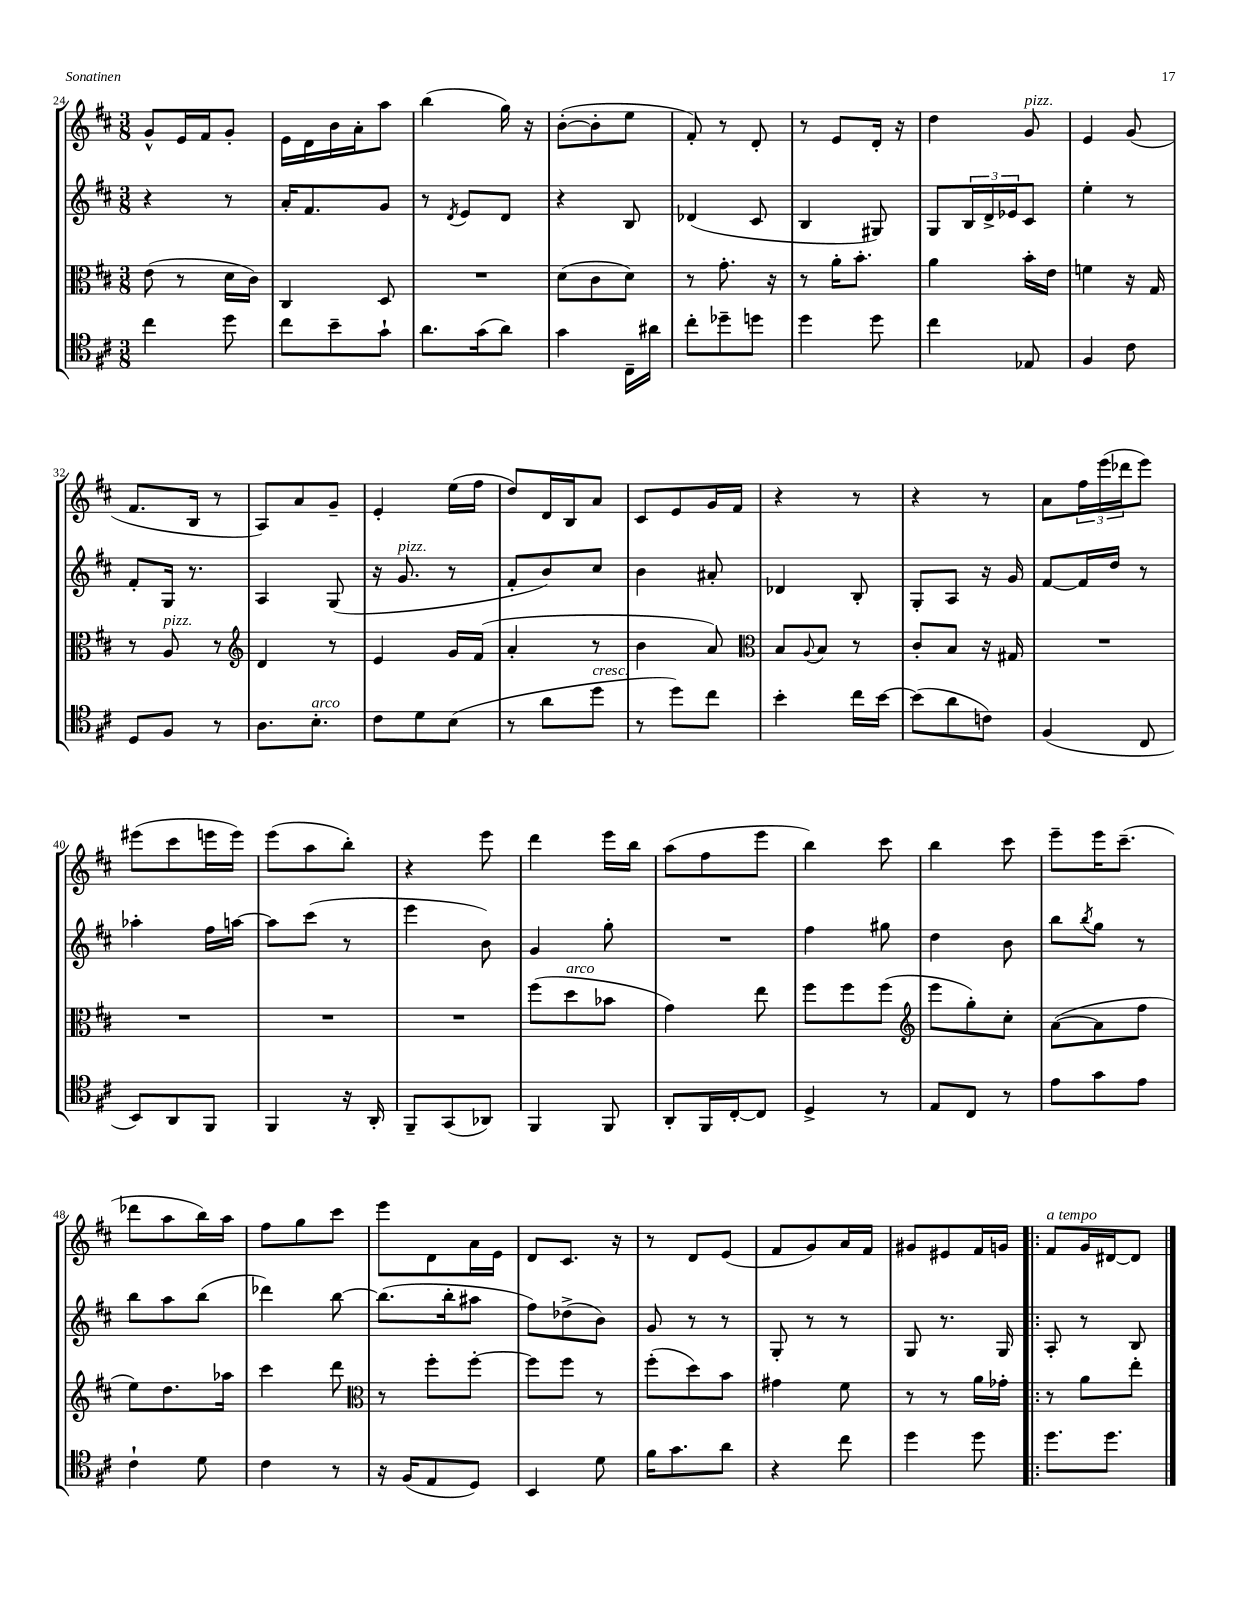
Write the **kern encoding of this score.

**kern	**kern	**kern	**kern
*part4	*part3	*part2	*part1
*staff4	*staff3	*staff2	*staff1
*clefC4	*clefC3	*clefG2	*clefG2
*k[f#c#]	*k[f#c#]	*k[f#c#]	*k[f#c#]
*M3/8	*M3/8	*M3/8	*M3/8
=24	=24	=24	=24
4cc#\	(8e\	4r	8g^^/L
.	8r	.	16e/L
.	.	.	16f#/J
8dd\	16d\LL	8r	8g'/J
.	16c#\JJ)	.	.
=25	=25	=25	=25
8cc#\L	4C#/	16a'/KL	16e\LL
.	.	8.f#/	16d\
8b~\	.	.	16b\
.	.	.	16a'\J
8g`\J	8D/	8g/J	8aa\J
=26	=26	=26	=26
8.a\L	4.r	8r	(4bb\
.	.	8qd/	.
.	.	8e/L	.
(16g\k	.	.	.
8a\J)	.	8d/J	16gg\)
.	.	.	16r
=27	=27	=27	=27
4g\	(8d\L	4r	([8b'\L
.	8c#\	.	8b'\]
16C#~\LL	8d\J)	8B/	8ee\J
16a#X\JJ	.	.	.
=28	=28	=28	=28
8cc#'\L	8r	(4d-X/	8f#'/)
8dd-X~\	8.g'\	.	8r
8ddn\J	.	8c#/	8d'/
.	16r	.	.
=29	=29	=29	=29
4dd\	8r	4B/	8r
.	16a'\KL	.	8e/L
.	8.b'\J	.	.
8dd\	.	8G#X/)	16d'/Jk
.	.	.	16r
=30	=30	=30	=30
4cc#\	4a\	8G/L	4dd\
.	.	24B/L	.
.	.	24d^/	.
.	.	24e-X/J	.
!	!	!	!LO:TX:a:i:t=pizz.
8E-X/	16b'\LL	8c#/J	8g/
.	16e\JJ	.	.
=31	=31	=31	=31
4F#/	4fn\	4ee'\	4e/
8c#\	16r	8r	(8g/
.	16G/	.	.
!!LO:LB:g=z
=32	=32	=32	=32
8D/L	8r	8f#'/L	8.f#/L
!	!LO:TX:a:i:t=pizz.	!	!
8F#/J	8A/	16G/Jk	.
.	.	8.r	16B/Jk
8r	8r	.	8r
=33	=33	=33	=33
*	*clefG2	*	*
8.A\L	4d/	4A/	8A/L)
.	.	.	8a/
!LO:TX:a:i:t=arco	!	!	!
8.B'\J	.	.	.
.	8r	(8G/	8g~/J
=34	=34	=34	=34
8c#\L	4e/	16r	4e'/
!	!	!LO:TX:a:i:t=pizz.	!
.	.	8.g/	.
8d\	.	.	.
(8B\J	16g/LL	8r	(16ee\LL
.	(16f#/JJ	.	16ff#\JJ
=35	=35	=35	=35
8r	4a'/	8f#'/L	8dd/L)
8a\L	.	8b/)	16d/L
.	.	.	16B/J
!LO:TX:a:i:t=cresc.	!	!	!
8dd\J	8r	8cc#/J	8a/J
=36	=36	=36	=36
8r	4b\	4b\	8c#/L
8dd\L)	.	.	8e/
8cc#\J	8a/)	8a#X'/	16g/L
.	.	.	16f#/JJ
=37	=37	=37	=37
*	*clefC3	*	*
4b'\	8B/L	4d-X/	4r
.	8qqA/	.	.
.	8B/J	.	.
16cc#\LL	8r	8B'/	8r
[16b\JJ	.	.	.
=38	=38	=38	=38
(8b\L]	8c#'/L	8G'/L	4r
8a\	8B/J	8A/J	.
8cn\J)	16r	16r	8r
.	16G#X/	16g/	.
=39	=39	=39	=39
(4F#/	4.r	[8f#/L	8a\L
.	.	16f#/L]	24ff#\L
.	.	.	(24eee\
.	.	16dd/JJ	.
.	.	.	24ddd-X\J
8C#/	.	8r	8eee\J)
!!LO:LB:g=z
=40	=40	=40	=40
8BB/L)	4.r	4aa-X'\	(8eee#X\L
8AA/	.	.	8ccc#\
8FF#/J	.	16ff#\LL	16eeen\L
.	.	[16aan\JJ	16eee\JJ)
=41	=41	=41	=41
4FF#/	4.r	8aa\L]	(8eee\L
.	.	(8ccc#\J	8aa\
16r	.	8r	8bb'\J)
16AA'/	.	.	.
=42	=42	=42	=42
8FF#~/L	4.r	4eee\	4r
(8GG/	.	.	.
8AA-X/J)	.	8b\)	8eee\
=43	=43	=43	=43
4FF#/	(8ff#\L	4g/	4ddd\
!	!LO:TX:a:i:t=arco	!	!
.	8dd\	.	.
8FF#/	8b-X\J	8gg'\	16eee\LL
.	.	.	16bb\JJ
=44	=44	=44	=44
8AA'/L	4g\)	4.r	(8aa\L
16FF#/L	.	.	8ff#\
[16C#'/J	.	.	.
8C#/J]	8ee\	.	8eee\J
=45	=45	=45	=45
4D^/	8ff#\L	4ff#\	4bb\)
.	8ff#\	.	.
8r	(8ff#\J	8gg#X\	8ccc#\
=46	=46	=46	=46
*	*clefG2	*	*
8E/L	8eee\L	4dd\	4bb\
8C#/J	8gg'\)	.	.
8r	8cc#'\J	8b\	8ccc#\
=47	=47	=47	=47
8e\L	([8a\L	8bb\L	8eee~\L
.	.	8qbb/	.
8g\	8a\]	8gg\J	16eee\K
.	.	.	(8.ccc#~\J
8e\J	8ff#\J	8r	.
!!LO:LB:g=z
=48	=48	=48	=48
4c#`\	8ee\L)	8bb\L	8ddd-X\L
.	8.dd\	8aa\	8aa\
8d\	.	(8bb\J	16bb\L)
.	16aa-X\Jk	.	16aa\JJ
=49	=49	=49	=49
4c#\	4ccc#\	4ddd-X\)	8ff#\L
.	.	.	8gg\
8r	8ddd\	[8bb\	8ccc#\J
=50	=50	=50	=50
*	*clefC3	*	*
16r	8r	(8.bb\L]	8eee\L
(16F#/KL	.	.	.
8E/	8ff#'\L	.	8d\
.	.	16bb'\k	.
8D/J)	[8ff#'\J	8aa#X\J	16a\L
.	.	.	16e\JJ
=51	=51	=51	=51
4BB/	8ff#\L]	8ff#\L)	8d/L
.	8ff#\J	(8dd-X^\	8.c#/J
8d\	8r	8b\J)	.
.	.	.	16r
=52	=52	=52	=52
16f#\KL	(8ff#'\L	8g/	8r
8.g\	.	.	.
.	8dd\)	8r	8d/L
8a\J	8b\J	8r	(8e/J
=53	=53	=53	=53
4r	4g#X\	8G'/	8f#/L
.	.	8r	8g/)
8cc#\	8f#\	8r	16a/L
.	.	.	16f#/JJ
=54	=54	=54	=54
4dd\	8r	8G/	8g#X/L
.	8r	8.r	8e#X/
8dd\	16a\LL	.	16f#/L
.	16g-X'\JJ	16G/	16gn/JJ
=55!|:	=55!|:	=55!|:	=55!|:
!	!	!	!LO:TX:a:i:t=a tempo
8.dd\L	8r	8A'/	8f#/L
.	8a\L	8r	16g/L
8.dd\J	.	.	[16d#X/J
.	8ee'\J	8B/	8d#/J]
==	==	==	==
*-	*-	*-	*-
